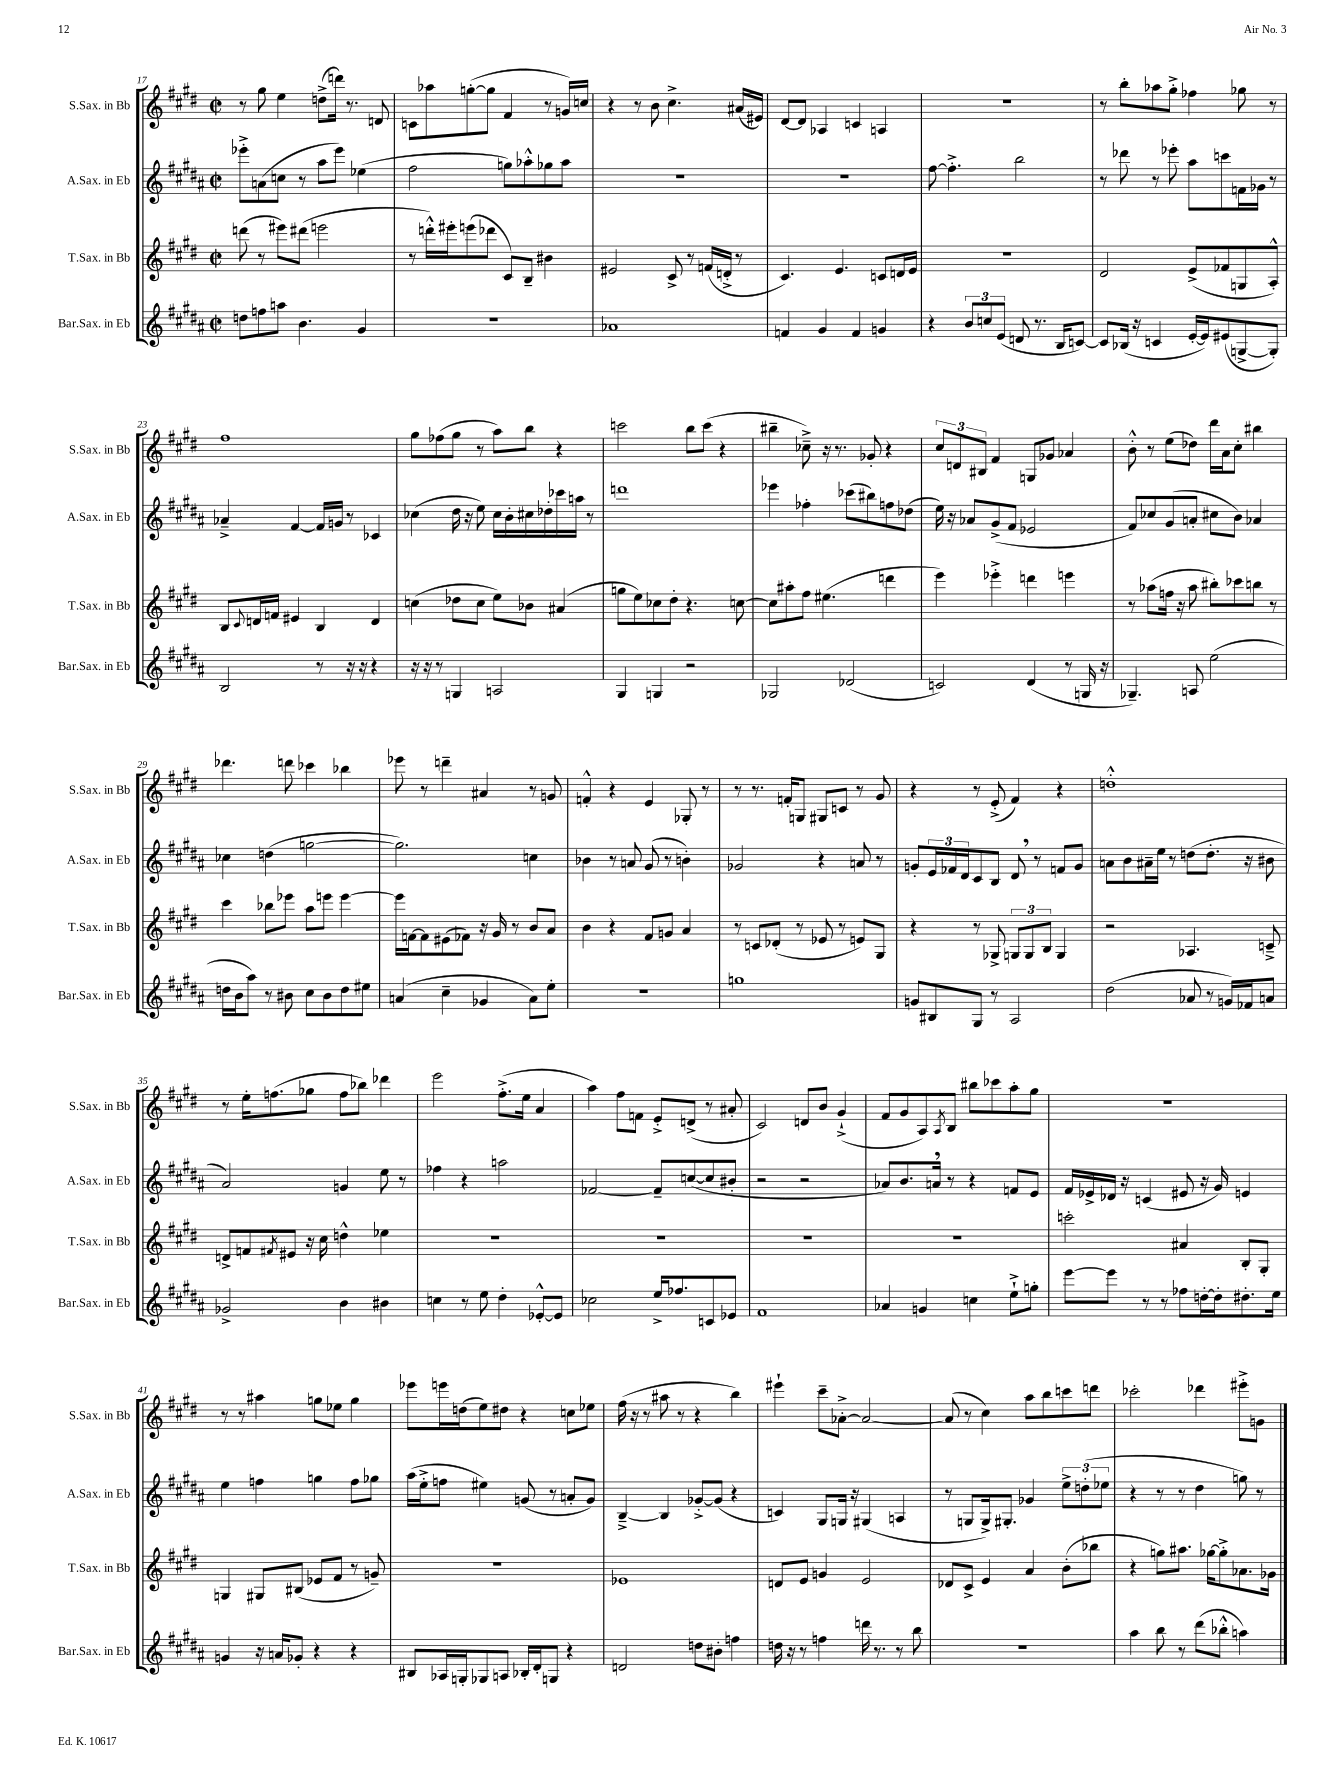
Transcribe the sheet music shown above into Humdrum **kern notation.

**kern	**kern	**kern	**kern
*part4	*part3	*part2	*part1
*staff4	*staff3	*staff2	*staff1
*I"Bar.Sax. in Eb	*I"T.Sax. in Bb	*I"A.Sax. in Eb	*I"S.Sax. in Bb
*I'Bar.Sax. in Eb	*I'T.Sax. in Bb	*I'A.Sax. in Eb	*I'S.Sax. in Bb
*clefG2	*clefG2	*clefG2	*clefG2
*k[f#c#g#d#a#]	*k[f#c#g#d#]	*k[f#c#g#d#a#]	*k[f#c#g#d#]
*M2/2	*M2/2	*M2/2	*M2/2
*met(c|)	*met(c|)	*met(c|)	*met(c|)
=17	=17	=17	=17
8ddn\L	(8dddn\	8eee-X'^\L	8r
8ffn\	8r	(8an\	8gg#\
8aan\J	8eee#X\L)	8ccn\J	4ee\
4.b\	(8ddd#X\J	8r	.
.	2eeen\	8aa#\L	(8ddn^\L
.	.	8eee-\J)	16dddn\Jk)
.	.	.	8.r
4g#/	.	(4ee-X\	.
.	.	.	8dn/
=18	=18	=18	=18
1r	8r	2ff#\	8cn\L
.	16dddn'^^\LL)	.	8aa-X\
.	16eee#X'\J	.	.
.	(8eeen\	.	([8ggn'\
.	8ddd-X\J	.	8gg\J]
.	8c#/L)	8ggn\L)	4f#/
.	8B~/J	8aa-X'^^\	.
.	4b#X\	8gg-X\	8r
.	.	8aa-\J	16gn/LL)
.	.	.	16ccn/JJ
=19	=19	=19	=19
1a-X	2e#X/	1r	4r
.	.	.	8r
.	.	.	8b\
.	8c#^/	.	4.cc#^\
.	8r	.	.
.	(16fn/LL	.	.
.	16dn'^/JJ	.	.
.	8r	.	(16a#X/LL
.	.	.	16e#X/JJ)
=20	=20	=20	=20
4fn/	4.c#/)	1r	[8d#/L
.	.	.	8d#/J]
4g#/	.	.	4A-X/
.	4.e/	.	.
4f/	.	.	4cn/
4gn/	8cn/L	.	4An/
.	16dn/L	.	.
.	16e/JJ	.	.
=21	=21	=21	=21
4r	1r	[8ff#\	1r
.	.	4.ff#'^\]	.
12b/L	.	.	.
12ccn/	.	.	.
(12e/J	.	.	.
8dn/	.	2bb\	.
8.r	.	.	.
16B/KL	.	.	.
[8cn/J)	.	.	.
=22	=22	=22	=22
8c/L]	2d#/	8r	8r
(16B-X/Jk	.	8ddd-X\	8bb'\L
16r	.	.	.
4cn/	.	8r	8aa-X\
.	.	8eee-X'\	8gg#'^\J
[16e'/LL	(8e^/L	8aa#\L	4ff-X\
16e/J])	.	.	.
(8e#X/	8f-X/	8cccn\	.
[8Gn^/	8Gn/	16fn\L	8gg-X\
.	.	16g-X\JJ	.
8G'/J])	8A'^^/J)	8r	8r
!!LO:LB:g=z
=23	=23	=23	=23
2B/	8B/L	4a-X~^/	1ff#
.	8qqc#/	.	.
.	16dn/L	.	.
.	16fn/JJ	.	.
.	4e#X/	[4f#/	.
8r	4B/	16f#/LL]	.
.	.	16gn/JJ	.
16r	.	8r	.
16r	.	.	.
4r	4d/	4c-X/	.
=24	=24	=24	=24
16r	(4ccn\	(4cc-X\	8gg#\L
16r	.	.	.
8r	.	.	(8ff-X\
4Gn/	8dd-X\L	16dd#\	8gg#\J
.	.	16r	.
.	8cc\J	8ee\)	8r
2An/	8ee\L)	16cc-\LL	8aa\L)
.	.	16b'\	.
.	8b-X\J	16cc#X\	8bb\J
.	.	16dd-X'\	.
.	(4a#X/	16ccc-X\	4r
.	.	16aan\JJ	.
.	.	8r	.
=25	=25	=25	=25
4G#/	8ggn\L	1dddn	2cccn\
.	8ee\)	.	.
4Gn/	8cc-X\	.	.
.	8dd#'\J	.	.
2r	4.r	.	8bb\L
.	.	.	(8ccc\J
.	.	.	4r
.	[8ccn\	.	.
=26	=26	=26	=26
2G-X/	8cc\L]	4eee-X\	4bb#X~\
.	8aa#X'\	.	.
.	8ff#\J	4ff-X'\	8cc-X~^\)
.	(4.ee#X\	.	16r
.	.	.	8.r
(2d-X/	.	(8ccc-X\L	.
.	.	8bb#X\)	8g-X'/
.	4dddn\	8ffn\	4r
.	.	(8dd-X\J	.
=27	=27	=27	=27
2cn/)	4eee\)	16ee\)	12cc#/L
.	.	16r	.
.	.	.	12dn/
.	.	8a-X/L	.
.	.	.	12B#X/J
.	4eee-X'^\	(8g#^/	4f#/
.	.	8f#/J	.
(4d#/	4dddn\	2e-X/	8Gn/L
.	.	.	8g-X/J
8r	4eeen\	.	4a-X/
16Gn/	.	.	.
16r	.	.	.
=28	=28	=28	=28
4.G-X~/)	8r	8f#/L)	8b'^^\
.	(8aa-X\L	8cc-X/	8r
.	16ffn\Jk	(8g#/	(8ee\L
.	16r	.	.
8An/	8aa-\	8an'/J	8dd-X\J)
(2ee\	8bb#X'\L)	8cc#X\L	16ddd#\LL
.	.	.	16a\J
.	8ccc-X\	8b\J)	8cc#'\J
.	8bbn\J	4a-X/	4bb#X\
.	8r	.	.
!!LO:LB:g=z
=29	=29	=29	=29
16ddn\LL	4ccc#\	4cc-X\	4.ddd-X\
16b\J	.	.	.
8aa#\J)	.	.	.
8r	8bb-X\L	(4ddn\	.
8b#X\	8eee-X\J	.	8dddn\
8cc#\L	8aa\L	[2ggn\	4ccc-X\
8b#\	8eeen\J	.	.
8dd\	[4eee\	.	4bb-X\
8ee#X\J	.	.	.
=30	=30	=30	=30
(4an/	16eee\LL]	2.gg\])	8eee-X\
.	[16fn\J	.	.
.	8f\]	.	8r
4cc#~\	(8e#X\	.	4dddn~\
.	8f-X\J)	.	.
4g-X/	16r	.	4a#X/
.	16g#/	.	.
.	8r	.	.
8a\L)	8b/L	4ccn\	8r
8ee'\J	8a/J	.	8gn/
=31	=31	=31	=31
1r	4b\	4b-X\	4fn'^^/
.	4r	8r	4r
.	.	8an/	.
.	8f#/L	(8g#/	4e/
.	8gn/J	8r	.
.	4a/	4bn'\)	8G-X'/
.	.	.	8r
=32	=32	=32	=32
1ggn	8r	2g-X/	8r
.	8cn/L	.	8.r
.	(8d-X'/J	.	.
.	.	.	16fn'/KL
.	8r	.	8Gn/J
.	8e-X/	4r	8G#X/L
.	8r	.	8cn/J
.	8en/L)	8an/	8r
.	8G#/J	8r	8g#/
=33	=33	=33	=33
8gn/L	4r	8gn'/L	4r
8B#X/	.	24e/L	.
.	.	24f-X/	.
.	.	24d#/J	.
8G#/J	8r	8c#/	8r
8r	8G-X^/	8B/J	(8e'^/
2A#/	12Gn/L	8d#,/	4f#/)
.	12G/	.	.
.	.	8r	.
.	12B/J	.	.
.	4G/	8fn/L	4r
.	.	8g/J	.
=34	=34	=34	=34
(2dd#\	2r	8an\L	1ddn'^^
.	.	8b\	.
.	.	16a#X~\L	.
.	.	16ee\JJ	.
.	.	8r	.
8a-X/	4.A-X/	(8ddn\L	.
8r	.	8.dd'\J	.
16gn/LL)	.	.	.
16f-X/J	.	16r	.
8an/J	8cn~^/	8b#X\	.
!!LO:LB:g=z
=35	=35	=35	=35
2g-X^/	8dn^/L	2a#/)	8r
.	8fn/	.	16ee'\KL
.	.	.	(8.ffn\
.	8qf#X/	.	.
.	8e#X/J	.	.
.	16r	.	8gg-X\J
.	16cc#\	.	.
4b\	4ddn^^\	4gn/	8ff\L
.	.	.	8bb-X\J)
4b#X\	4ee-X\	8ee\	4ddd-X\
.	.	8r	.
=36	=36	=36	=36
4ccn\	1r	4ff-X\	2eee\
8r	.	4r	.
8ee\	.	.	.
4dd#'\	.	2aan\	(8.ff#'^\L
.	.	.	16ee\Jk
[8e-X'^^/L	.	.	4a/
8e-/J]	.	.	.
=37	=37	=37	=37
2cc-X\	1r	[2f-X/	4aa\)
.	.	.	8ff#\L
.	.	.	8fn\J
16ee^/KL	.	8f-~/L]	8e'^/L
8.ff-X/	.	.	.
.	.	([8ccn/	(8dn^/J
8cn/	.	8cc/]	8r
8e-X/J	.	8b#X'/J	8a#X'/
=38	=38	=38	=38
1f#	1r	2r	2c#/)
.	.	2r	8dn/L
.	.	.	8b/J
.	.	.	(4g#`^/
=39	=39	=39	=39
4a-X/	1r	8a-X/L)	8f#/L
.	.	8.b/	8g#/
4gn/	.	.	8A/)
.	.	16an,/Jk	.
.	.	.	8qA/
.	.	8r	8B/J
4ccn\	.	4r	8bb#X\L
.	.	.	8ccc-X\
8ee`^\L	.	8fn/L	8aa'\
8ggn'\J	.	8e/J	8gg#\J
=40	=40	=40	=40
[8eee\L	2cccn'\	16f#/LL	1r
.	.	16e-X^/	.
8eee\J]	.	16d-X/JJ	.
.	.	16r	.
8r	.	(4cn/	.
8r	.	.	.
8ff-X\L	4a#X/	8e#X/	.
[16ddn'\L	.	16r	.
16dd'\J]	.	16g#/)	.
8.dd#X'\	8B'/L	4en/	.
.	8G#'/J	.	.
16ee\Jk	.	.	.
!!LO:LB:g=z
=41	=41	=41	=41
4gn/	4Gn/	4ee\	8r
.	.	.	8r
16r	8G#X/L	4ffn\	4aa#X\
16an/KL	.	.	.
8g-X'/J	(8B#X/J	.	.
4r	8e-X/L	4ggn\	8ggn\L
.	8f#/J	.	8ee-X\J
4r	8r	8ff\L	4gg\
.	8gn~/)	8gg-X\J	.
=42	=42	=42	=42
8B#X/L	1r	(16aa#\LL	8eee-X\L
.	.	16ee'^\J	.
16A-X/L	.	8ffn\J	16eeen\L
16Gn'/J	.	.	(16ddn\J
8G-X/	.	4ee#X\)	8ee\)
8An/J	.	.	8dd#X\J
16B-X'/LL	.	(8gn/	4r
16d#'/J	.	.	.
8Gn/J	.	8r	.
4r	.	8an'/L	8ccn\L
.	.	8g/J)	8ee-X\J
=43	=43	=43	=43
2dn/	1e-X	[4B~^/	(16ff#\
.	.	.	16r
.	.	.	8r
.	.	4B/]	8aa#X\
.	.	.	8r
8ddn\L	.	[8g-X'^/L	4r
8b#X'\J	.	(8g-/J]	.
4ffn\	.	4r	4bb\)
=44	=44	=44	=44
16ddn\	8dn/L	4cn/)	4eee#X`\
16r	.	.	.
8r	8e/J	.	.
4ffn\	4gn/	8G#/L	8ccc#~\L
.	.	16Gn/Jk	[8a-X'^\J
.	.	16r	.
16dddn\	2e/	(4G#X/	2a-/_
8.r	.	.	.
8r	.	4An/	.
8bb\	.	.	.
=45	=45	=45	=45
1r	8d-X/L	8r	(8a-/]
.	8c#^/J	8Gn/L	8r
.	4e/	16G^/k)	4cc#\)
.	.	8.G#X'/J	.
.	4a/	4g-X/	8aa\L
.	.	.	8bb\
.	(8b'\L	12ee^\L	8cccn\
.	.	(12ddn'\	.
.	8bb-X\J	.	8dddn\J
.	.	12ee-X\J	.
=46	=46	=46	=46
4aa#\	4r	4r	2ccc-X'\
8bb\	8ggn\L)	8r	.
8r	8.aa#X\J	8r	.
(8ddd#\L	.	4dd#\	4ddd-X\
.	[16gg-X\KL	.	.
8bb-X'^^\J	8gg-'^\]	.	.
4aan\)	8.a-X\	8ggn\)	8eee#X'^\L
.	.	8r	8gn\J
.	16g-X\Jk	.	.
==	==	==	==
*-	*-	*-	*-
